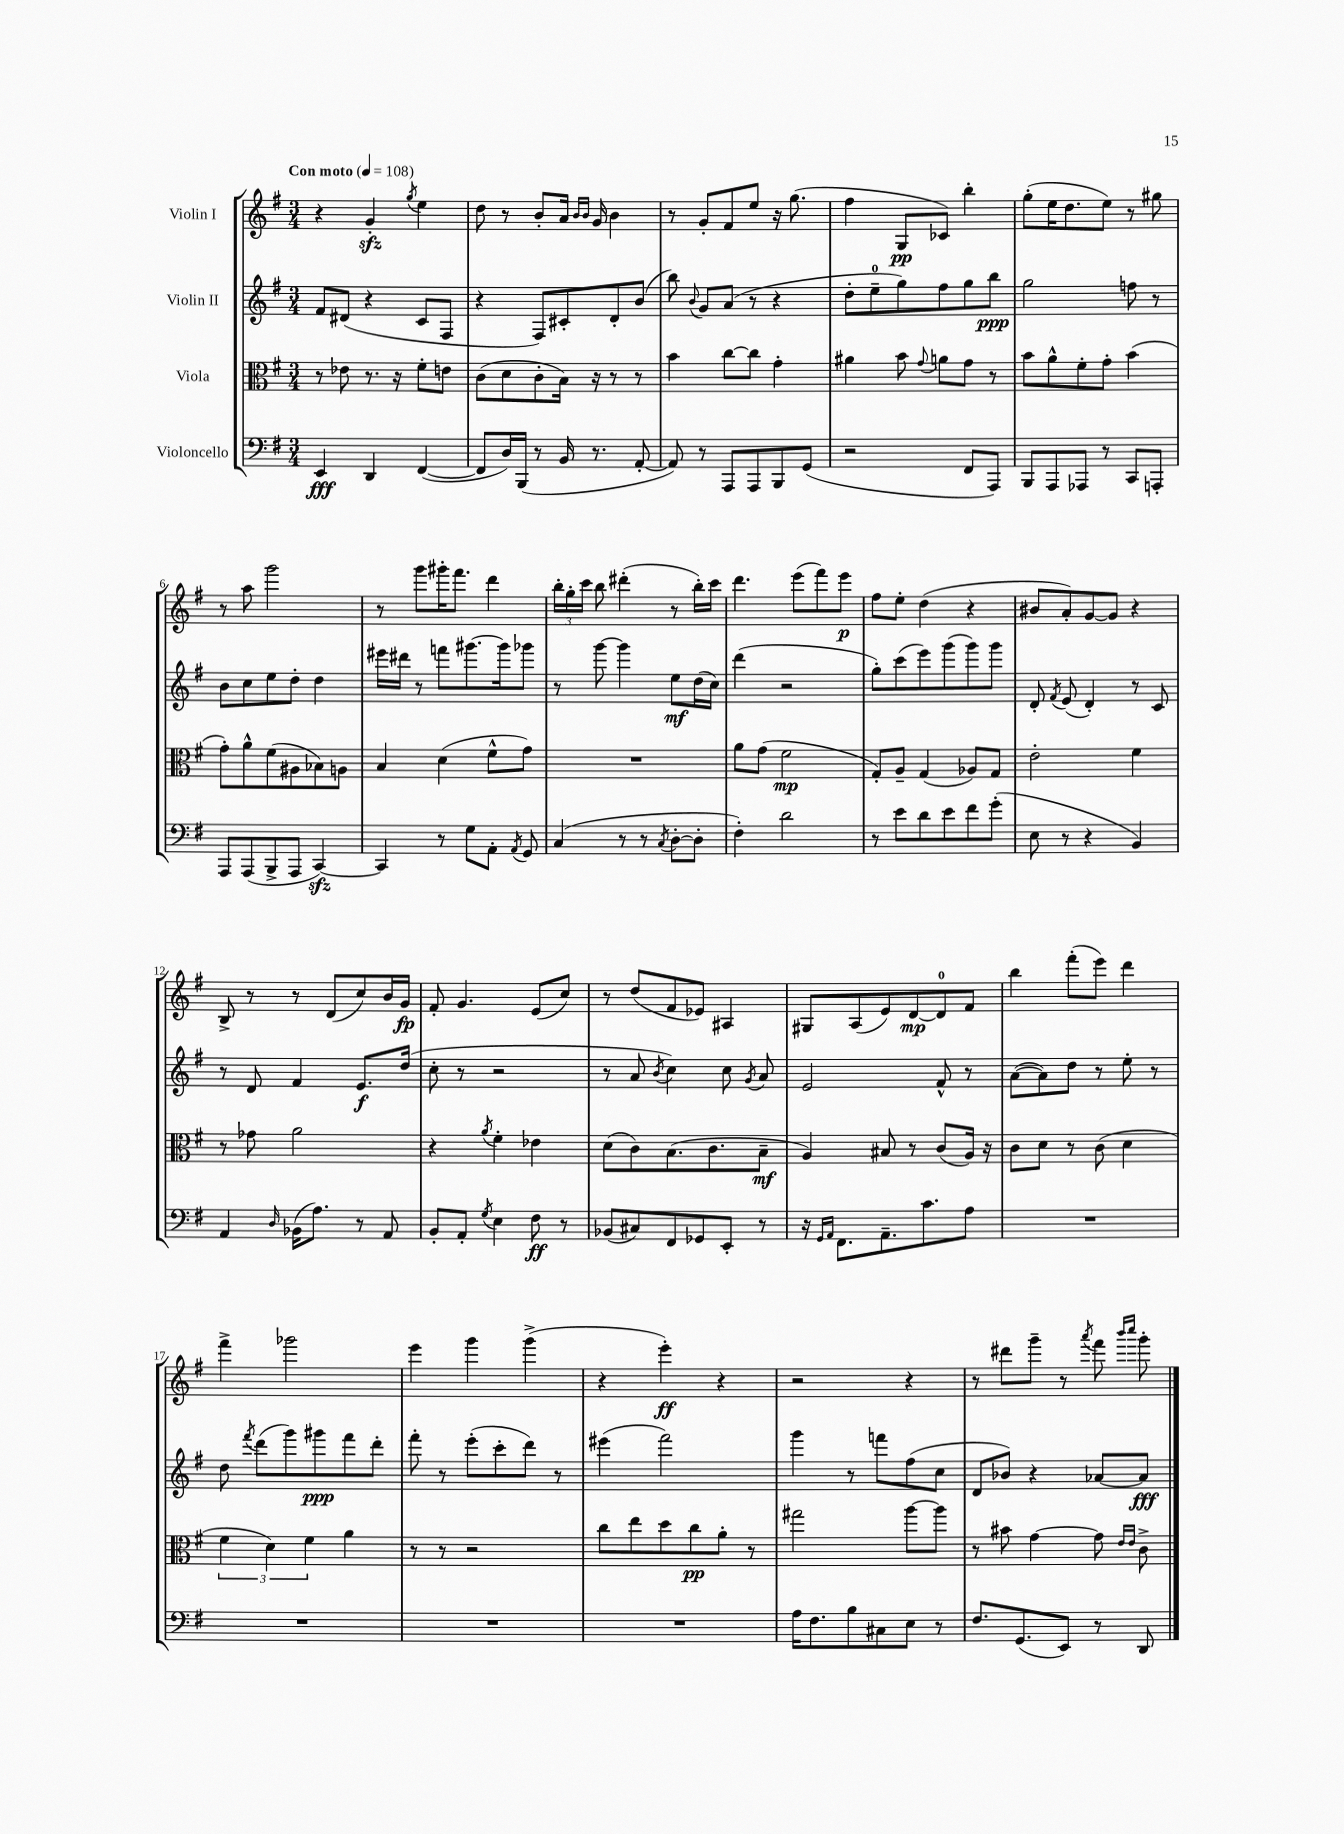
<<
\new StaffGroup <<
\new Staff = "s0" \with { instrumentName = "Violin I" } {
    \clef treble \key g \major \numericTimeSignature \time 3/4 \tempo "Con moto" 4 = 108
    \autoBeamOff r4 g'4-.\sfz \acciaccatura { g''8 } e''4 |
    d''8 r8 b'8[-. a'16] \grace { b'16[ b'16] } g'16 b'4 |
    r8 g'8[-. fis'8 e''8] r16 g''8.( |
    fis''4 g8[\pp ces'8]) b''4-. |
    g''8[-.( e''16 d''8. e''8]) r8 gis''8 |
    r8 a''8 g'''2 |
    r8 g'''8[ gis'''16-. fis'''8.] d'''4 |
    \tuplet 3/2 { b''16[-. g''16-. c'''16] } b''8 dis'''4-.( r8 b''16[-.) c'''16] |
    d'''4. e'''8[( fis'''8) e'''8]\p |
    fis''8[ e''8]-. d''4( r4 |
    bis'8[ a'8-.) g'8~ g'8] r4 |
    b8-> r8 r8 d'8[( c''8) b'16 g'16]\fp |
    fis'8-. g'4. e'8[( c''8]) |
    r8 d''8[( fis'8 ees'8]) ais4 |
    gis8[ a8( e'8) d'8~\mp d'8-0 fis'8] |
    b''4 fis'''8[-.( e'''8]) d'''4 |
    fis'''4-> ges'''2 |
    e'''4 g'''4 g'''4->( |
    r4 e'''4-.\ff) r4 |
    r2 r4 |
    r8 dis'''8[ g'''8]-- r8 \acciaccatura { a'''8 } fis'''8 \grace { b'''16[ c''''16] } g'''8-. \bar "|." |
}
\new Staff = "s1" \with { instrumentName = "Violin II" } {
    \clef treble \key g \major \numericTimeSignature \time 3/4
    \autoBeamOff fis'8[ dis'8]( r4 c'8[ fis8] |
    r4 fis8[) cis'8-. d'8-. b'8]( |
    b''8) \appoggiatura { b'8 } g'8[ a'8]( r8 r4 |
    d''8[-. e''8-0-- g''8) fis''8 g''8 b''8]\ppp |
    g''2 f''8 r8 |
    b'8[ c''8 e''8 d''8]-. d''4 |
    eis'''16[ dis'''16] r8 f'''8[ gis'''8.~ gis'''16 ges'''8] |
    r8 g'''8~ g'''4 e''8[\mf d''16( c''16]) |
    d'''4( r2 |
    g''8[-.) c'''8( e'''8) g'''8( g'''8) g'''8] |
    d'8-. \acciaccatura { fis'8 } e'8( d'4-.) r8 c'8 |
    r8 d'8 fis'4 e'8.[\f d''16]( |
    c''8-. r8 r2 |
    r8 a'8 \acciaccatura { b'8 } c''4) c''8 \acciaccatura { g'8 } a'8 |
    e'2 fis'8-^ r8 |
    a'8[~( a'8) d''8] r8 e''8-. r8 |
    d''8 \acciaccatura { fis'''8 } d'''8[( g'''8) gis'''8\ppp fis'''8 d'''8]-. |
    fis'''8-. r8 e'''8[-.( c'''8-. d'''8]) r8 |
    eis'''4( fis'''2) |
    g'''4 r8 f'''8[ fis''8( c''8] |
    d'8[ bes'8]) r4 aes'8[~ aes'8]\fff \bar "|." |
}
\new Staff = "s2" \with { instrumentName = "Viola" } {
    \clef alto \key g \major \numericTimeSignature \time 3/4
    \autoBeamOff r8 ees'8 r8. r16 fis'8[-. e'8] |
    c'8[( d'8 c'8-. b16]) r16 r8 r8 |
    b'4 c''8[~ c''8] g'4-. |
    ais'4 b'8 \appoggiatura { g'8 } a'8[ g'8] r8 |
    b'8[ a'8-^ fis'8-. g'8]-. b'4( |
    g'8[-.) a'8-^ fis'8( ais8 bes8) a8] |
    b4 d'4( fis'8[-^ g'8]) |
    R2. |
    a'8[ g'8]( fis'2\mp |
    g8[-.) a8]-- g4( aes8[) g8] |
    e'2-. fis'4 |
    r8 ges'8 a'2 |
    r4 \acciaccatura { a'8 } fis'4-. ees'4 |
    d'8[( c'8) b8.( c'8. b8]--\mf |
    a4) bis8 r8 c'8[( a16]) r16 |
    c'8[ d'8] r8 c'8( d'4 |
    \tuplet 3/2 { fis'4 d'4) fis'4 } a'4 |
    r8 r8 r2 |
    c''8[ e''8 d''8 c''8\pp a'8]-. r8 |
    gis''2 a''8[~ a''8] |
    r8 bis'8 g'4~ g'8 \grace { e'16[ e'16] } c'8-> \bar "|." |
}
\new Staff = "s3" \with { instrumentName = "Violoncello" } {
    \clef bass \key g \major \numericTimeSignature \time 3/4
    \autoBeamOff e,4\fff d,4 fis,4~( |
    fis,8[ d16) b,,16]( r8 b,16 r8. a,8~-. |
    a,8) r8 a,,8[ a,,8 b,,8 g,8]( |
    r2 fis,8[ a,,8]) |
    b,,8[ a,,8 aes,,8] r8 c,8[ a,,8]-. |
    a,,8[ a,,8( b,,8-> a,,8] c,4~\sfz) |
    c,4 r8 g8[ a,8]-. \acciaccatura { a,8 } g,8 |
    c4( r8 r8 \acciaccatura { c8 } d8[~-. d8]-. |
    fis4-.) d'2 |
    r8 e'8[ d'8 e'8 fis'8 g'8]-.( |
    e8 r8 r4 b,4) |
    a,4 \grace { d16 } bes,16[( a8.]) r8 a,8 |
    b,8[-. a,8]-. \acciaccatura { g8 } e4 fis8\ff r8 |
    bes,8[( cis8) fis,8 ges,8 e,8]-. r8 |
    r16 \grace { g,16[ a,16] } fis,8.[ a,8.-- c'8. a8] |
    R2. |
    R2. |
    R2. |
    R2. |
    a16[ fis8. b8 cis8 e8] r8 |
    fis8.[ g,8.( e,8]) r8 d,8 \bar "|." |
}
>>
>>
